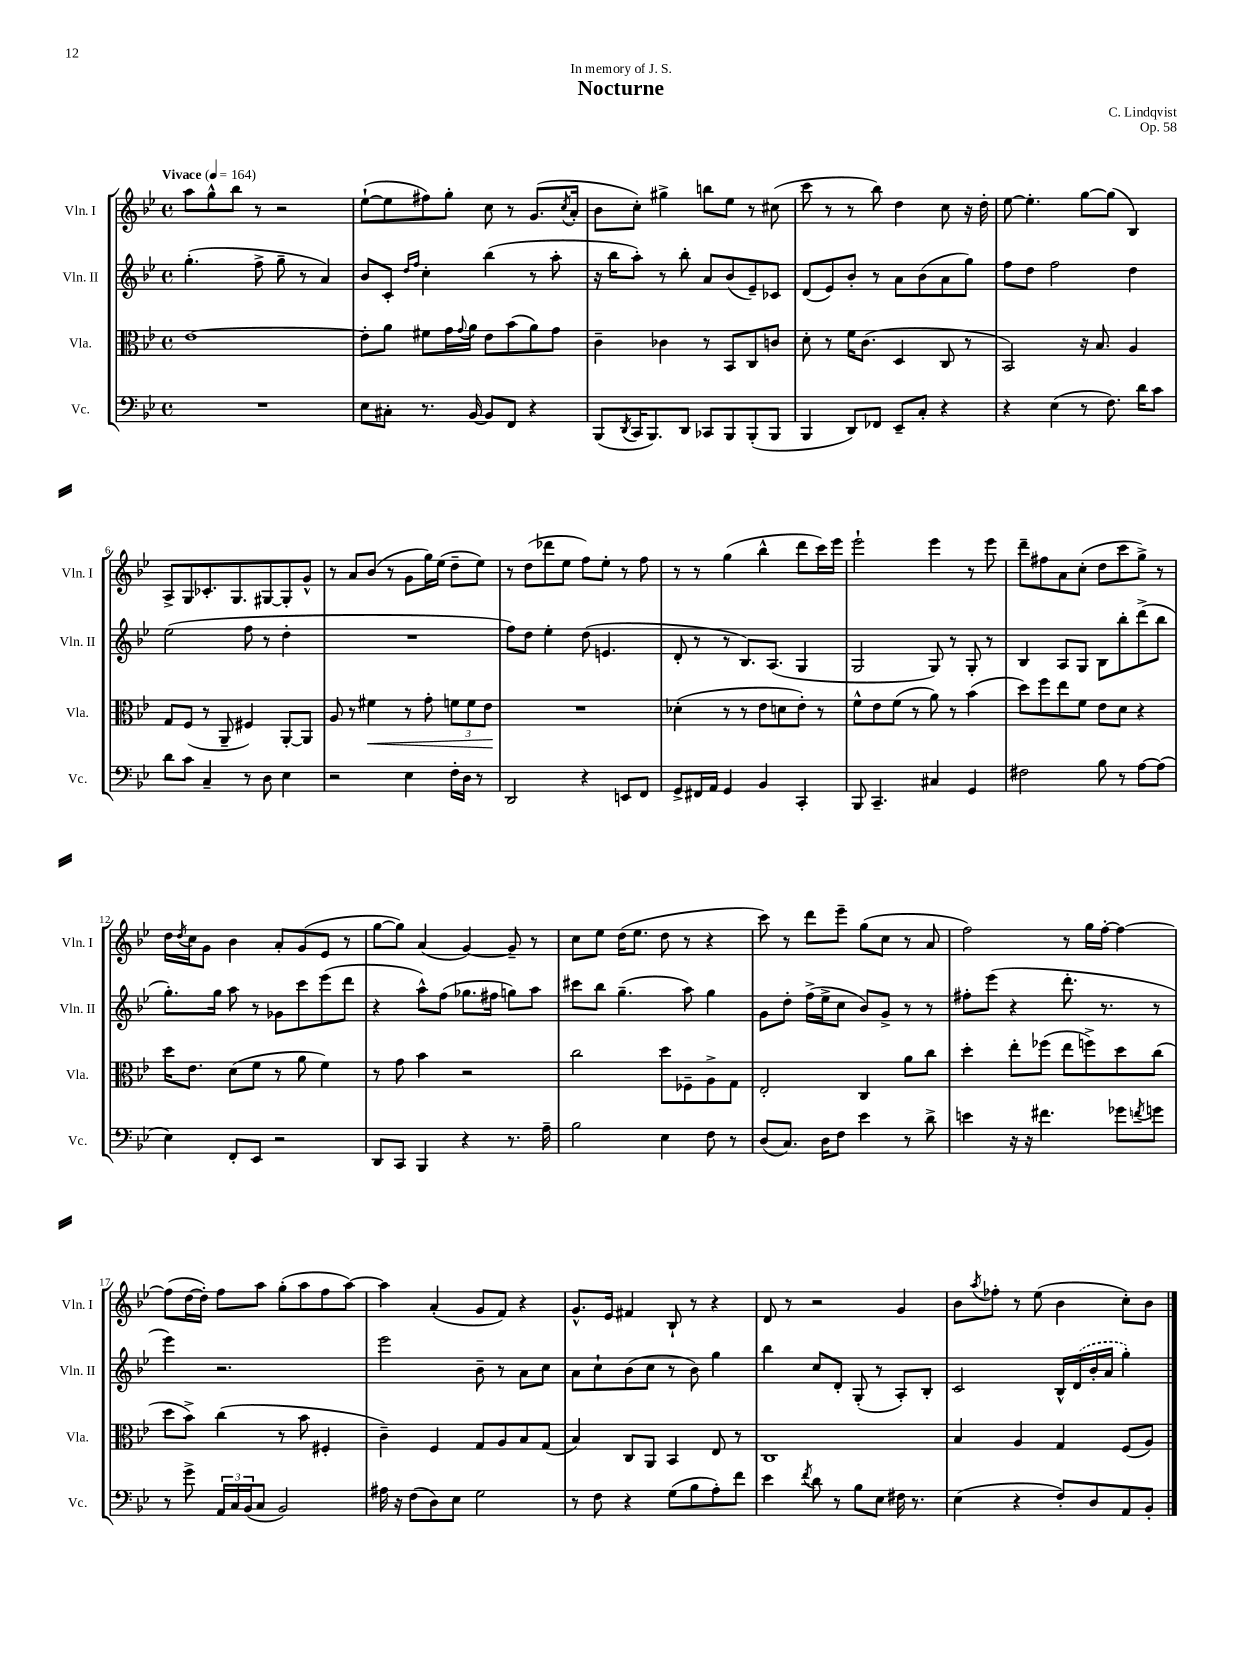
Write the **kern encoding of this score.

**kern	**kern	**kern	**kern
*staff4	*staff3	*staff2	*staff1
*clefF4	*clefC3	*clefG2	*clefG2
*k[b-e-]	*k[b-e-]	*k[b-e-]	*k[b-e-]
*M4/4	*M4/4	*M4/4	*M4/4
*met(c)	*met(c)	*met(c)	*met(c)
*MM164	*MM164	*MM164	*MM164
1r	[1e-	(4.gg'	8aa
.	.	.	8gg^^
.	.	.	8bb-
.	.	8ff^	8r
.	.	8gg~	2r
.	.	8r	.
.	.	4a)	.
=	=	=	=
8E-	8e-']	8b-	([8ee-`
8C#'	8a	8c'	8ee-]
.	.	16qqdd	.
.	.	16qqff	.
8.r	8f#	4cc'	8ff#)
.	16g	.	8gg'
.	8qqg	.	.
[16BB-	16a	.	.
8BB-]	8e-	(4bb-	8cc
8FF	(8b-	.	8r
4r	8a)	8r	(8.g
.	8g	8aa'	.
.	.	.	8qcc
.	.	.	16a'
=	=	=	=
(8BBB-	4c~	16r	8b-
.	.	16bb-	.
8qDD	.	.	.
16CC	.	8aa')	8cc')
8.BBB-)	.	.	.
.	4c-	8r	4gg#^
8DD	.	8bb-'	.
8CC-	8r	8a	8bb
8BBB-	8BB-	(8b-	8ee-
(8BBB-'	8C	8e-~)	8r
8BBB-	8c	8c-	(8cc#
=	=	=	=
4BBB-	8d'	(8d	8ccc
.	8r	8e-)	8r
8DD)	16f	8b-'	8r
.	(8.c	.	.
8FF-	.	8r	8bb-)
8EE-~	4D	8a	4dd
8C'	.	(8b-	.
4r	8C	8a	8cc
.	8r	8gg)	16r
.	.	.	16dd'
=	=	=	=
4r	2BB-)	8ff	[8ee-
.	.	8dd	4.ee-']
(4E-	.	2ff	.
8r	16r	.	[8gg
.	8.B-	.	.
8.F)	.	.	(8gg]
.	4A	4dd	4B-)
16d	.	.	.
8c	.	.	.
=	=	=	=
8d	8G	(2ee-	8A^
8c	(8F	.	8G
4C~	8r	.	8.c-'
.	8AA~	.	.
.	.	.	8.G
8r	4F#)	8ff	.
8D	.	8r	[8G#
4E-	[8AA'	4dd'	8G#']
.	8AA]	.	8g^^
=	=	=	=
2r	8A	1r	8r
.	8r	.	8a
.	4f#	.	(8b-
.	.	.	8r
4E-	8r	.	8g
.	8g'	.	16gg)
.	.	.	(16ee-
16F'	12f	.	8dd~
16D	.	.	.
.	12f	.	.
8r	.	.	8ee-)
.	12e-	.	.
=	=	=	=
2DD	1r	8ff)	8r
.	.	8dd	(8dd
.	.	4ee-'	8ddd-
.	.	.	8ee-
4r	.	(8dd	8ff)
.	.	4.e	8ee-'
8EE	.	.	8r
8FF	.	.	8ff
=	=	=	=
8GG^	(4d-'	8d'	8r
16FF#	.	8r	8r
16AA	.	.	.
4GG	8r	8r	(4gg
.	8r	8.B-)	.
4BB-	8e-	.	4bb-^^
.	.	(8.A	.
.	8d	.	.
4CC'	8e-')	4G	8ddd
.	8r	.	16ccc)
.	.	.	16eee-
=	=	=	=
8BBB-	8f^^	2G	2eee-`
4.CC~	8e-	.	.
.	(8f	.	.
.	8r	.	.
4C#	8a)	8G)	4eee-
.	8r	8r	.
4GG	(4b-	8G'	8r
.	.	8r	8eee-
=	=	=	=
2F#	8dd)	4B-	8ddd~
.	8ff	.	8ff#
.	8ee-	8A	8a
.	8f	8G	(8cc'
8B-	8e-	8B-	8dd
8r	8d	8bb-'	8ccc
[8A	4r	(8ddd^	8gg^)
(8A]	.	8bb-	8r
=	=	=	=
4E-)	16dd	8.gg')	16dd
.	.	.	8qdd
.	8.e-	.	16cc
.	.	.	8g
.	.	16gg	.
8FF'	(8d	8aa	4b-
8EE-	8f	8r	.
2r	8r	8g-	8a'
.	8a	8ccc	(8g
.	4f)	(8eee-	8e-
.	.	8ddd	8r
=	=	=	=
8DD	8r	4r	[8gg
8CC	8g	.	8gg])
4BBB-	4b-	8aa^^)	(4a
.	.	(8ff	.
4r	2r	8.gg-	[4g)
.	.	16ff#	.
8.r	.	8gg)	8g~]
.	.	8aa	8r
16A~	.	.	.
=	=	=	=
2B-	2cc	8ccc#	8cc
.	.	8bb-	8ee-
.	.	(4.gg~	(16dd
.	.	.	8.ee-
4E-	8dd	.	8dd
.	8F-~	8aa)	8r
8F	8A^	4gg	4r
8r	8G	.	.
=	=	=	=
(8D	2E-'	8g	8ccc)
8.C)	.	8dd'	8r
.	.	(16ff^	8ddd
16D	.	16ee-^	.
8F	.	8cc	8eee-~
4e-	4C	8b-)	(8gg
.	.	8g^	8cc
8r	8a	8r	8r
8d^	8cc	8r	8a
=	=	=	=
4e	4dd'	8ff#'	2ff)
.	.	(8eee-	.
16r	8ee-'	4r	.
16r	.	.	.
4.f#	(8ff-	.	.
.	8ee-	8.ddd'	8r
.	8ff^)	.	16gg
.	.	8.r	[16ff'
8g-	8dd	.	4ff_
8qf	.	.	.
8g	(8cc	8r	.
=	=	=	=
8r	8dd	4eee-)	(8ff]
8g^	8b-^)	.	[16dd
.	.	.	16dd'])
24AA	(4cc	2.r	8ff
24C	.	.	.
(24BB-	.	.	.
8C	.	.	8aa
2BB-)	8r	.	(8gg'
.	8b-	.	8aa
.	4F#'	.	8ff
.	.	.	[8aa)
=	=	=	=
16A#	4c~)	2eee-	4aa]
16r	.	.	.
(8F	.	.	.
8D)	4F	.	(4a'
8E-	.	.	.
2G	8G	8b-~	8g
.	8A	8r	8f)
.	8B-	8a	4r
.	(8G	8cc	.
=	=	=	=
8r	4B-)	8a	8.g^^
8F	.	8cc`	.
.	.	.	16e-
4r	8C	(8b-	4f#
.	8AA	8cc	.
(8G	4BB-	8r	8B-`
8B-	.	8b-)	8r
8A')	8E-	4gg	4r
8f	8r	.	.
=	=	=	=
4e-	1C	4bb-	8d
.	.	.	8r
8qf	.	.	.
8d	.	8cc	2r
8r	.	8d'	.
8B-	.	(8G'	.
8E-	.	8r	.
16F#	.	8A')	4g
8.r	.	.	.
.	.	8B-'	.
=	=	=	=
(4E-	4B-	2c	8b-
.	.	.	8qaa
.	.	.	8ff-'
4r	4A	.	8r
.	.	.	(8ee-
8F')	4G	16B-^^	4b-
.	.	(16d	.
8D	.	16b-'	.
.	.	16a	.
8AA	(8F	4gg')	8cc')
8BB-'	8A)	.	8b-
==	==	==	==
*-	*-	*-	*-
